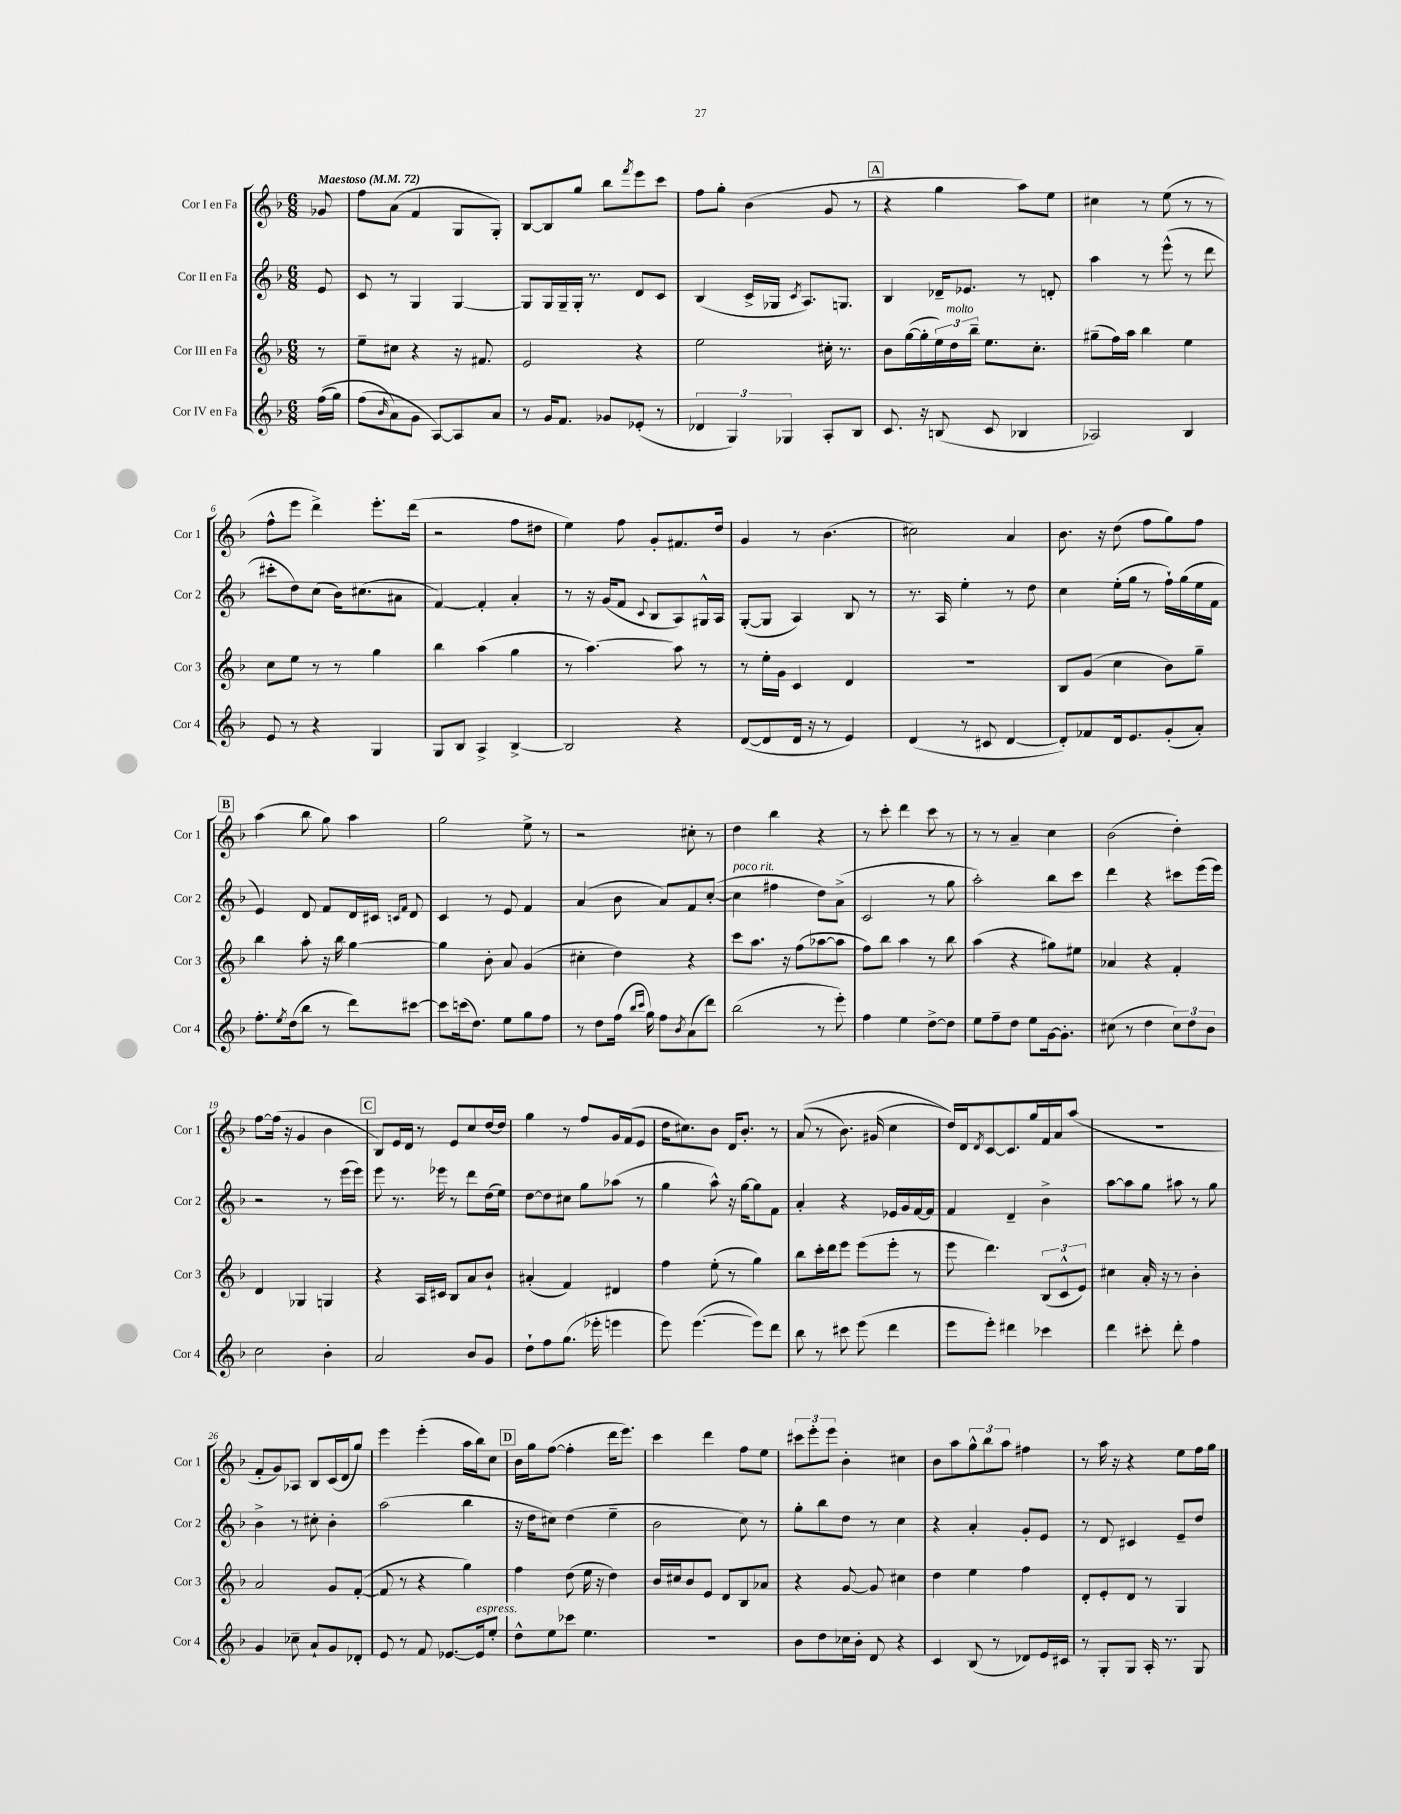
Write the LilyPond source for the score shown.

<<
\new StaffGroup <<
\new Staff = "s0" \with { instrumentName = "Cor I en Fa" shortInstrumentName = "Cor 1" } {
    \clef treble \key f \major \numericTimeSignature \time 6/8 \partial 8 \tempo "Maestoso" 4 = 72
    ges'8 |
    f''8 a'8( f'4 g8 g8-.) |
    bes8~ bes8 g''8 bes''8 \acciaccatura { f'''8 } e'''8 c'''8 |
    f''8 g''8-. bes'4( g'8 r8 |
    \mark \markup { \box "A" } r4 g''4 a''8) e''8 |
    cis''4 r8 e''8( r8 r8 |
    f''8-^ e'''8 d'''4->) e'''8.-. d'''16( |
    r2 f''8 dis''8 |
    e''4) f''8 g'8-. fis'8. d''16 |
    g'4 r8 bes'4.( |
    cis''2) a'4 |
    bes'8. r16 d''8( f''8 g''8) f''8 |
    \mark \markup { \box "B" } a''4( bes''8 g''8) a''4 |
    g''2 e''8-> r8 |
    r2 cis''8-. r8 |
    d''4 bes''4 r4 |
    r8 c'''8-. d'''4 c'''8 r8 |
    r8 r8 a'4-- c''4 |
    bes'2( d''4-.) |
    f''8~ f''16( r16 g'4 bes'4 |
    \mark \markup { \box "C" } bes8) e'16 d'16 r8 e'8 c''8 d''16~ d''16 |
    g''4 r8 f''8 g'16 f'16( e'8 |
    d''16 cis''8.) bes'8 d'16 bes'8.-. r8 |
    a'8(\( r8 bes'8.) gis'16( c''4 |
    d''16)\) d'16 \acciaccatura { d'8 } c'8~ c'8. g''16 f'16 a'16 a''8( |
    R2. |
    f'8-. g'8) aes8 bes8 c'16( d'16 g''8) |
    e'''4 e'''4-.( a''16 bes''16) c''8 |
    \mark \markup { \box "D" } bes'16 g''16 f''8~( f''4-. d'''16 e'''8.) |
    c'''4 d'''4 f''8 e''8 |
    \tuplet 3/2 { cis'''8 e'''8-. e'''8 } bes'4-. cis''4 |
    bes'8 a''8 \tuplet 3/2 { g''8-^ bes''8 a''8 } fis''4 |
    r8 a''16 r16 r4 e''8 f''16 g''16 \bar "|." |
}
\new Staff = "s1" \with { instrumentName = "Cor II en Fa" shortInstrumentName = "Cor 2" } {
    \clef treble \key f \major \numericTimeSignature \time 6/8 \partial 8
    e'8 |
    c'8 r8 g4 g4~ |
    g8 g16 g16-- g16-. r8. d'8 c'8 |
    bes4( c'16-> ges16 \acciaccatura { c'8 } a8.) g8. |
    \mark \markup { \box "A" } bes4 des'16-- ees'8. r8 d'8-. |
    a''4 r8 e'''8-^( r8 d'''8 |
    cis'''8-. d''8) c''8( bes'16) cis''8.( ais'8 |
    f'4~) f'4-. a'4-. |
    r8 r16 g'16( f'8 \appoggiatura { c'8 } bes8 a8) gis16-^ a16 |
    g8~-.( g8 a4) bes8 r8 |
    r8. a16 e''4-. r8 d''8 |
    c''4 e''16-.( g''16 r8 f''16-!) g''16( e''16 f'16 |
    \mark \markup { \box "B" } e'4) d'8 f'8 d'16 cis'16 \grace { c'16 f'16 } d'8 |
    c'4 r8 e'8 f'4 |
    a'4( bes'8 a'8) f'8 c''8~-.( |
    c''4^\markup { \italic "poco rit." } fis''4 d''8) a'8->( |
    c'2 r8 g''8 |
    a''2-.) bes''8 c'''8 |
    d'''4 r4 cis'''8 e'''16( e'''16) |
    r2 r8 e'''16( e'''16) |
    \mark \markup { \box "C" } e'''8 r8. ees'''16 r8 d'''8 d''16( e''16) |
    d''8~ d''8 cis''8 g''8 aes''8( r8 |
    g''4 a''8-^) r16 g''16~ g''8 f'8 |
    a'4-. r4 ees'16 g'16 f'16~ f'16 |
    f'4 d'4-- bes'4-> |
    a''8~ a''8 g''8 ais''8 r8 g''8 |
    bes'4-> r8 cis''8-. bes'4-. |
    a''2( bes''4 |
    \mark \markup { \box "D" } r16 d''16 cis''8) d''4( e''4-- |
    bes'2 c''8) r8 |
    g''8-. bes''8 d''8 r8 c''4 |
    r4 a'4-. g'8-. e'8 |
    r8 d'8 cis'4 e'8-- d''8 \bar "|." |
}
\new Staff = "s2" \with { instrumentName = "Cor III en Fa" shortInstrumentName = "Cor 3" } {
    \clef treble \key f \major \numericTimeSignature \time 6/8 \partial 8
    r8 |
    e''8-- cis''8 r4 r16 fis'8. |
    e'2 r4 |
    e''2 cis''16-. r8. |
    \mark \markup { \box "A" } bes'8 g''16~( g''16-. \tuplet 3/2 { e''16) d''16^\markup { \italic "molto" } bes''16-- } e''8. c''8.-. |
    gis''8--( f''16) a''16 bes''4 e''4 |
    c''8 e''8 r8 r8 g''4 |
    bes''4 a''4( g''4 |
    r8 a''4.~) a''8 r8 |
    r8 e''16-. g'16 c'4 d'4 |
    R2. |
    bes8 g'8( c''4 bes'8) g''8-- |
    \mark \markup { \box "B" } bes''4 a''8-. r16 bes''16 g''4~ |
    g''4 bes'8-. a'8 g'4( |
    cis''4-. d''4) r4 |
    c'''8 a''8. r16 f''8( aes''8~ aes''8 |
    f''8) bes''8 a''4 r8 bes''8 |
    a''4( r4 gis''8) eis''8 |
    aes'4 r4 f'4-. |
    d'4 ges4 g4 |
    \mark \markup { \box "C" } r4 a16 cis'16 bes8 a'8 bes'8-! |
    ais'4-.( f'4) dis'4 |
    f''4 e''8-.( r8 g''4) |
    bes''8 c'''16-. d'''16 e'''8 e'''8( e'''8-. r8 |
    e'''8 d'''4.) \tuplet 3/2 { bes8( c'8-^ e'8) } |
    cis''4 a'16-. r16 r8 bes'4-. |
    a'2 g'8 f'8~-.( |
    f'8 r8 r4 g''4) |
    \mark \markup { \box "D" } f''4 d''8( e''16 r16 d''4) |
    bes'16 cis''16 bes'8 e'8 d'8 bes8 aes'8 |
    r4 g'8~ g'8 cis''4 |
    d''4 e''4 f''4 |
    d'8-. e'8-. d'8 r8 g4 \bar "|." |
}
\new Staff = "s3" \with { instrumentName = "Cor IV en Fa" shortInstrumentName = "Cor 4" } {
    \clef treble \key f \major \numericTimeSignature \time 6/8 \partial 8
    f''16(\( g''16) |
    f''8( \grace { bes'16 } a'8\) g'8 a8~) a8 a'8 |
    r8 g'16 f'8. ges'8 ees'8-.( r8 |
    \tuplet 3/2 { des'4 g4) ges4 } a8-. bes8 |
    \mark \markup { \box "A" } c'8. r16 b8( c'8 bes4 |
    aes2) bes4 |
    e'8 r8 r4 g4 |
    g8 bes8 a4-> bes4~-> |
    bes2 r4 |
    d'8~( d'8 d'16 r16 r8 e'4) |
    d'4( r8 cis'8 d'4~ |
    d'8-.) fes'8 d'16 e'8. g'8-.( a'8-.) |
    \mark \markup { \box "B" } f''8.-. \acciaccatura { e''8 } d''16( bes''8 r8 d'''8) cis'''8~ |
    cis'''8 c'''16( d''8.) e''8 g''8 f''8 |
    r8 d''8 f''16( \grace { bes''16 c'''16 } g''16) f''8 \acciaccatura { bes'8 } a'8( d'''8) |
    bes''2( r8 e'''8-.) |
    f''4 e''4 d''8~-> d''8 |
    e''8 f''8-- d''8 e''8 g'16~ g'8.-. |
    cis''8( r8 d''4 \tuplet 3/2 { cis''8) d''8 bes'8 } |
    c''2 bes'4-. |
    \mark \markup { \box "C" } a'2 bes'8 g'8 |
    d''8-! f''8 g''8.( ees'''16-. e'''4 |
    e'''8) e'''4.~( e'''8) d'''8 |
    bes''8 r8 cis'''8 e'''8( d'''4 |
    e'''8 e'''8-.) dis'''4 ces'''4 |
    d'''4 cis'''8-. d'''8-. f''4 |
    g'4 ces''8-- a'8-! g'8 des'8-. |
    e'8 r8 f'8 ees'8.~ ees'16^\markup { \italic "espress." } e''8-. |
    \mark \markup { \box "D" } d''8-^ e''8 ces'''8 e''4. |
    R2. |
    bes'8 d''8 ces''16 bes'16-. d'8 r4 |
    c'4 bes8( r8 des'8) e'16 cis'16 |
    r8 g8-. g8 a16-. r8. g8 \bar "|." |
}
>>
>>
